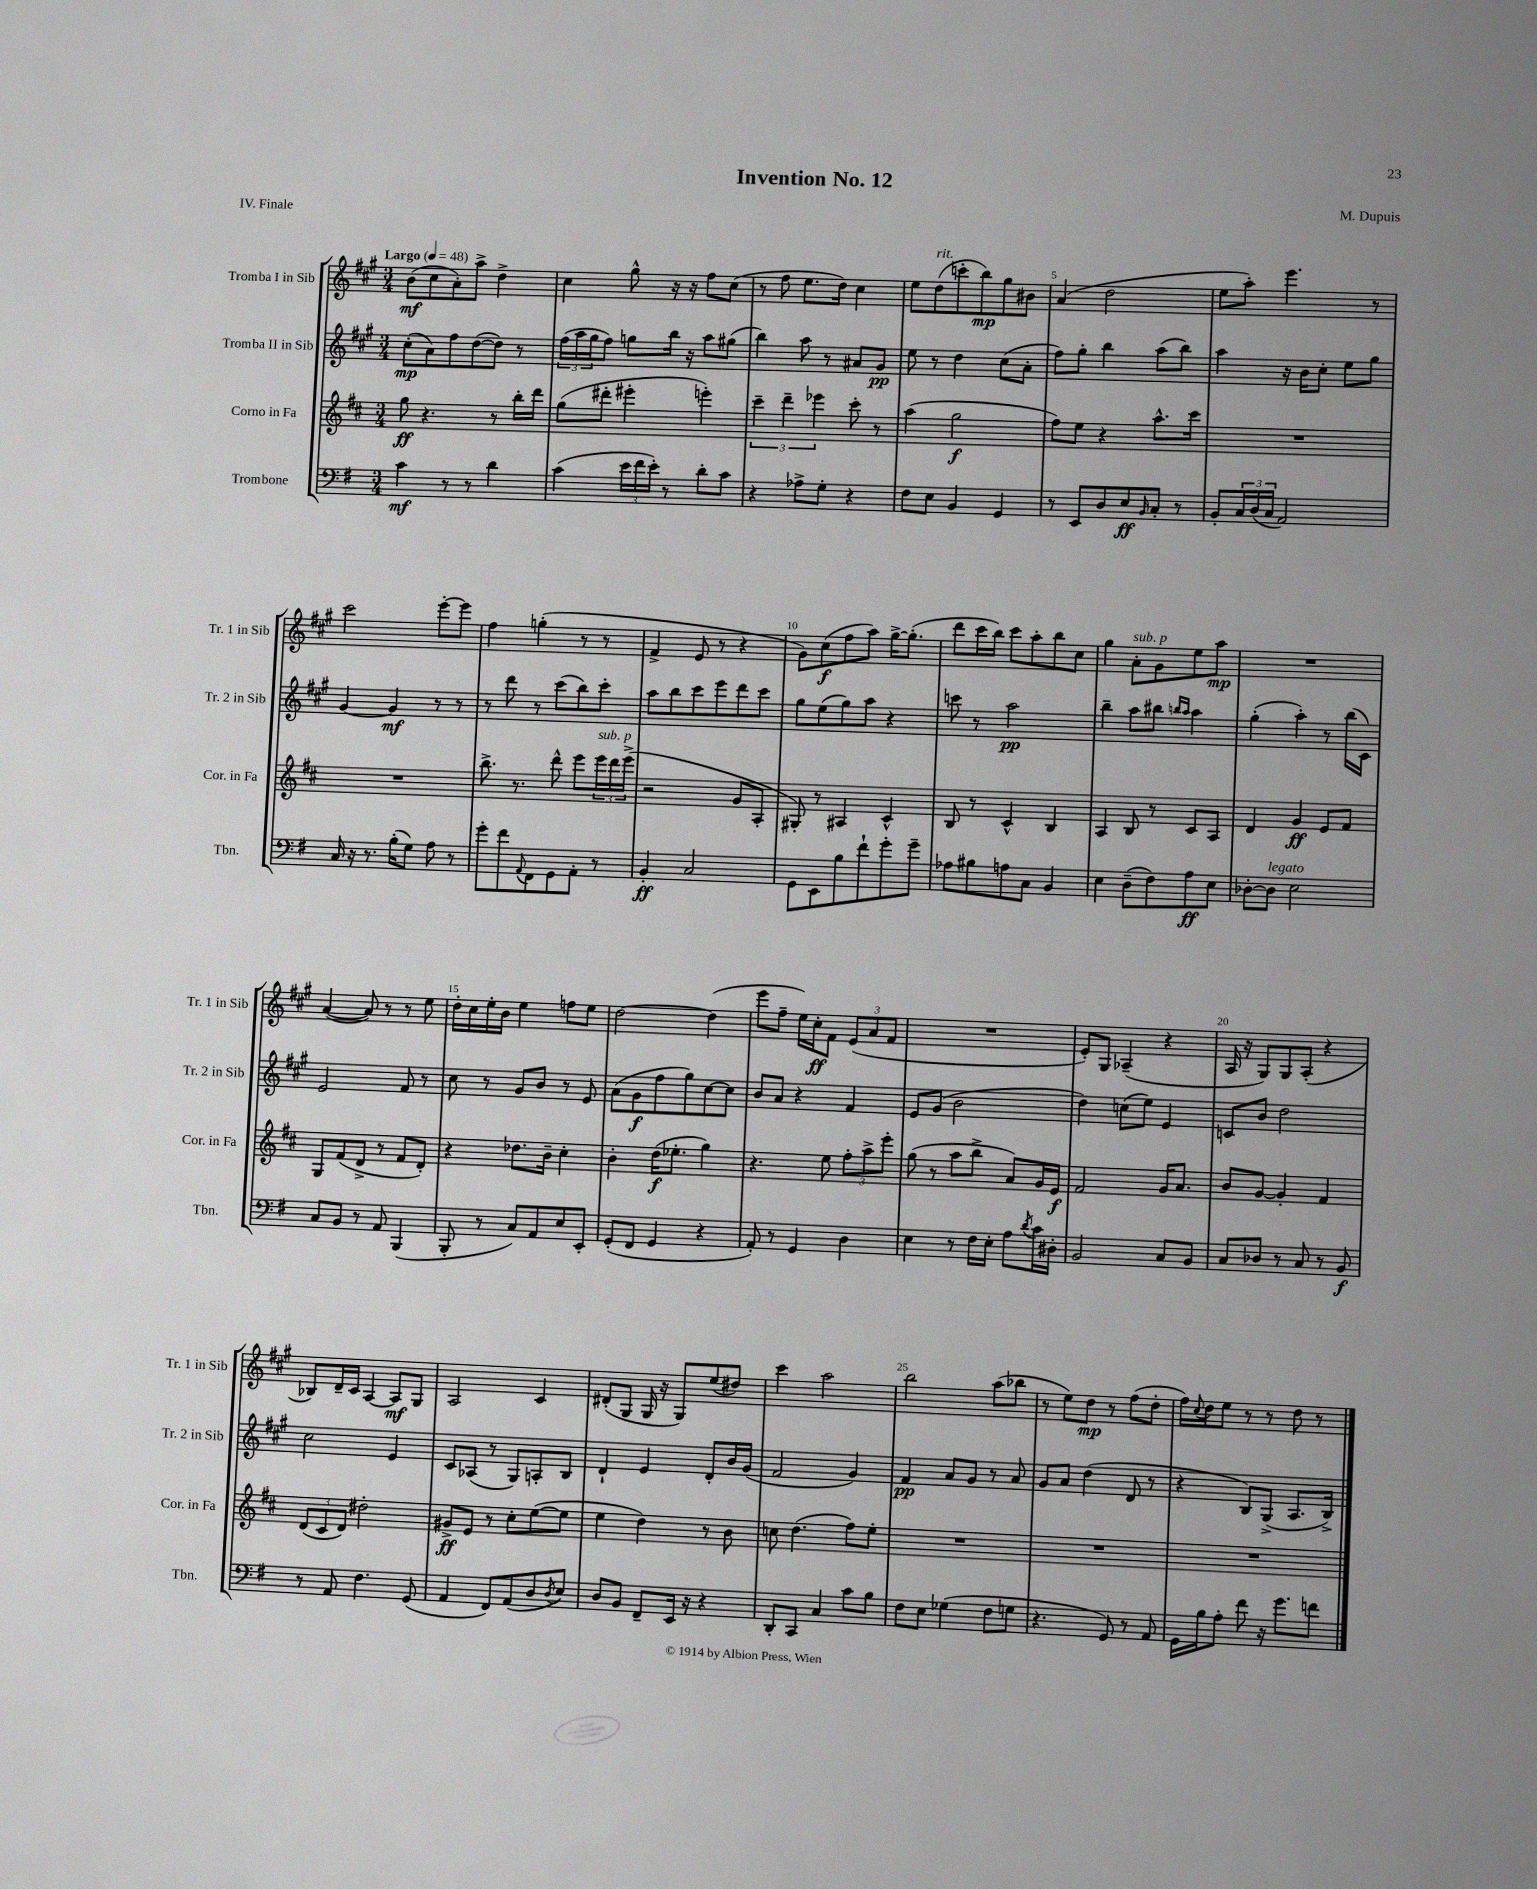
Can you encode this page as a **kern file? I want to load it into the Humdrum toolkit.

**kern	**kern	**kern	**kern
*staff4	*staff3	*staff2	*staff1
*clefF4	*clefG2	*clefG2	*clefG2
*k[f#]	*k[f#c#]	*k[f#c#g#]	*k[f#c#g#]
*M3/4	*M3/4	*M3/4	*M3/4
*MM48	*MM48	*MM48	*MM48
4c\	8gg\	(8cc#'\L	(8b\L
.	4.r	8a\)	8cc#\
8r	.	8ff#\	8a'\)
8r	.	([8dd\	8aa^\J
4d\	8r	8dd\]J)	4dd^\
.	16bb'\LL	8r	.
.	16ddd\JJ	.	.
=	=	=	=
(4c\	(8gg\L	(24ff#\LL	4cc#\
.	.	24aa\	.
.	.	24gg#\J	.
.	8ddd#'\J	8ff#\J)	.
24e\LL	4eee#'\	8gg\L	8gg#^^\
24f#\	.	.	.
24e'\JJ)	.	.	.
8r	.	16bb\Jk	16r
.	.	16r	16r
8d'\L	4eee'\)	8aa\L	8ff#\L
8c\J	.	(8gg#\J	(8cc#\J
=	=	=	=
4r	6ccc#~\	4bb\)	8r
.	.	.	8ff#\
.	6ddd~\	.	.
8A-^\L	.	8aa\	8.ee\L
.	6eee-\	.	.
8G'\J	.	8r	.
.	.	.	16dd\Jk)
4r	8ccc#'\	8a#/L	4cc#\
.	8r	8g#/J	.
=	=	=	=
8F#\L	(4aa\	8ee\	8ee\L
8E\J	.	8r	(8dd\
4BB/	2gg\	4dd\	8ccc'\
.	.	.	8bb\)
4GG/	.	(8cc#\L	8gg#\
.	.	8a'\J	8b#\J
=	=	=	=
8r	8ff#\L)	8ff#\L)	(4a/
8EE/L	8ee\J	8gg#'\J	.
8D/	4r	4bb\	2dd\
8E/	.	.	.
16qqBB/	.	.	.
8C'/J	8.aa^^\L	(8aa\L	.
8r	.	8bb\J)	.
.	16ccc#\Jk	.	.
=	=	=	=
8BB'/L	2.r	4aa\	8ee\L
24C/L	.	.	8aa'\J)
(24D/	.	.	.
24C/JJ	.	.	.
2AA/)	.	16r	4.eee\
.	.	16b\LK	.
.	.	8cc#'\J	.
.	.	8ee\L	.
.	.	8gg#\J	8r
=	=	=	=
16C/	2.r	[4g#/	2ccc#\
16r	.	.	.
8.r	.	.	.
.	.	4g#/]	.
(16B'\LK	.	.	.
8G\J)	.	.	.
8A\	.	8r	[8eee'\L
8r	.	8r	8eee\]J
=	=	=	=
8g'\L	8.bb^\	8r	4ff#\
8f#\	.	8ddd\	.
.	8.r	.	.
8qqAA/	.	.	.
8FF#\	.	8r	(4gg'\
8GG\	8ddd^^\	(8ccc#\L	.
8AA'\J	8eee\L	8bb\)	8r
8r	24eee\L	8ccc#'\J	8r
.	24ddd\	.	.
.	(24eee^\JJ	.	.
=	=	=	=
4BB'/	2r	8aa\L	4f#^/
.	.	8bb\	.
2C/	.	8ccc#\	8e/
.	.	8eee\	8r
.	8g/L	8ddd\	4r
.	8A'/J	8ccc#\J	.
=	=	=	=
8GG\L	8G#'/)	8gg#\L	8g#\L)
8EE\	8r	(8ee\	(8cc#\
8B\	4A#/	8gg#\)	8ff#\
8f#`\	.	8aa\J	8aa\J)
8g'\	4c#^^/	4r	[16gg#^\LK
.	.	.	(8.gg#'\]J
8g~\J	.	.	.
=	=	=	=
8A-\L	8B/	8ccc\	8ddd\L
8B#\	8r	8r	16ccc#\L
.	.	.	16bb\JJ)
8A\	4c#^^/	2aa\	8ccc#\L
8C\J	.	.	8aa'\
4BB/	4B/	.	8bb\
.	.	.	8cc#\J
=	=	=	=
4E\	4A/	4bb~\	4gg#\
(8D~\L	8B/	8aa\L	8a'\L
8F#\)	8r	8bb#\J	8g#\
.	.	16qqbb/LL	.
.	.	16qqaa/JJ	.
8A\	8c#/L	4aa\	8ee\
8E\J	8A/J	.	8aa\J
=	=	=	=
[8D-'\L	4d/	(4gg#'\	2.r
8D-\]J	.	.	.
2E\	4g/	4aa'\)	.
.	8e/L	8r	.
.	8f#/J	(16bb\LL	.
.	.	16c#\JJ)	.
=	=	=	=
8C/L	8G/L	2e/	([4a/
8BB/J	(8f#/	.	.
8r	8d^/J	.	8a/])
8AA/	8r	.	8r
(4BBB/	8f#/L	8f#/	8r
.	8d'/J)	8r	8ee\
=	=	=	=
8BBB'/	4r	8cc#\	16dd'\LL
.	.	.	16cc#\
8r	.	8r	16ee'\
.	.	.	16b\JJ
8C/L)	8.dd-\L	8g#/L	4ee\
8AA/	.	8b/J	.
.	16b~\Jk	.	.
8E/	4cc#'\	8r	8ff\L
8EE'/J	.	8e/	8ee\J
=	=	=	=
(8GG'/L	4b'\	(8a\L	[2dd\
8FF#/J	.	8g#\	.
4GG/	(16dd\LK	8ff#\	.
.	8.ee-'\J	.	.
.	.	8gg#\)	.
4r	4gg\)	[8cc#\	(4dd\]
.	.	8cc#\]J	.
=	=	=	=
8AA'/)	4.r	8b/L	8eee\L
8r	.	8a/J	8ff#~\J
4GG/	.	4r	16ee\LL)
.	.	.	16cc#'\J
.	8ee\	.	8f#\J
4D\	12ff#'\L	4f#/	(12e/L
.	12aa^\	.	12a/
.	12eee'\J	.	12f#/J
=	=	=	=
4E\	(8gg\	8e/L	2.r
.	8r	(8g#/J	.
8r	8aa\L	2b\	.
16F#\LL	8bb^\J	.	.
16E'\JJ	.	.	.
8A\L	8a/L)	.	.
8qd/	.	.	.
16c\L	16g/L	.	.
16D#'\JJ	16e/JJ	.	.
=	=	=	=
2BB/	2f#/	4dd\)	8e'/L)
.	.	.	8G#/J
.	.	(8cc\L	(4A-~/
.	.	8ee\J)	.
8C/L	16g/LK	4e/	4r
.	8.a/J	.	.
8BB/J	.	.	.
=	=	=	=
8C/L	8b/L	8c/L	16A/
.	.	.	16r
8D-/J	[8g/J	8b/J	8G#/L)
8r	4g'/]	2dd\	8G#/
8C/	.	.	(8A'/J
8r	4f#/	.	4r
8BB/	.	.	.
=	=	=	=
8r	(12d/L	2cc#\	8B-/L)
.	12c#/	.	.
8AA/	.	.	16d~/L
.	12d/J)	.	.
.	.	.	16c#/JJ
4.F#\	2dd#'\	.	[4A/
.	.	4e/	8A/]L
(8GG/	.	.	8G#/J
=	=	=	=
4AA/	8g#^/L	8c#/L	2A/
.	8e/J	(8A-/J	.
8FF#/L)	8r	8r	.
(8AA/	8cc#'\L	8G#/L)	.
8D/	([8ee\	8A'/	4c#/
8qD/	.	.	.
8E/J)	8ee\]J	8B/J	.
=	=	=	=
8D/L	4ee\	4d`/	(8d#'/L
8BB/J	.	.	8G#/J
8FF#~/L	4dd\)	4e/	16G#/
.	.	.	16r
16EE/Jk	.	.	8G#/L)
16r	.	.	.
4r	8r	8d'/L	(8ee/
.	8b\	16b/L	8dd#/J)
.	.	(16g#/JJ	.
=	=	=	=
8DD'/L	8cc\	2f#/	4ccc#\
8CC/J	(4.dd\	.	.
4C/	.	.	2aa\
8c\L	8ff#\L)	4g#/)	.
8B\J	8ee'\J	.	.
=	=	=	=
8F#\L	2.r	4f#/	2bb\
8E\J	.	.	.
(4G-\	.	8a/L	.
.	.	8g#/J	.
8F#\L	.	8r	(8aa\L
8G\J	.	8a/	8bb-\J
=	=	=	=
4.r	2.r	8g#/L	8r
.	.	8a/J	8ee\L)
.	.	(4dd\	8dd\J
8GG/)	.	.	8r
8r	.	8d/	(8ff#\L
8AA/	.	8r	8dd'\J
=	=	=	=
16GG\LL	2.r	4r	16ff#\LL)
.	.	.	8qqcc#/
16B\J	.	.	16dd\J
8A'\J	.	.	8ee\J
8f#\	.	8B/L)	8r
16r	.	(8G#^/J	8r
8.g\L	.	.	.
.	.	8.A/L	8dd\
8f\J	.	.	8r
.	.	16B^/Jk)	.
==	==	==	==
*-	*-	*-	*-
